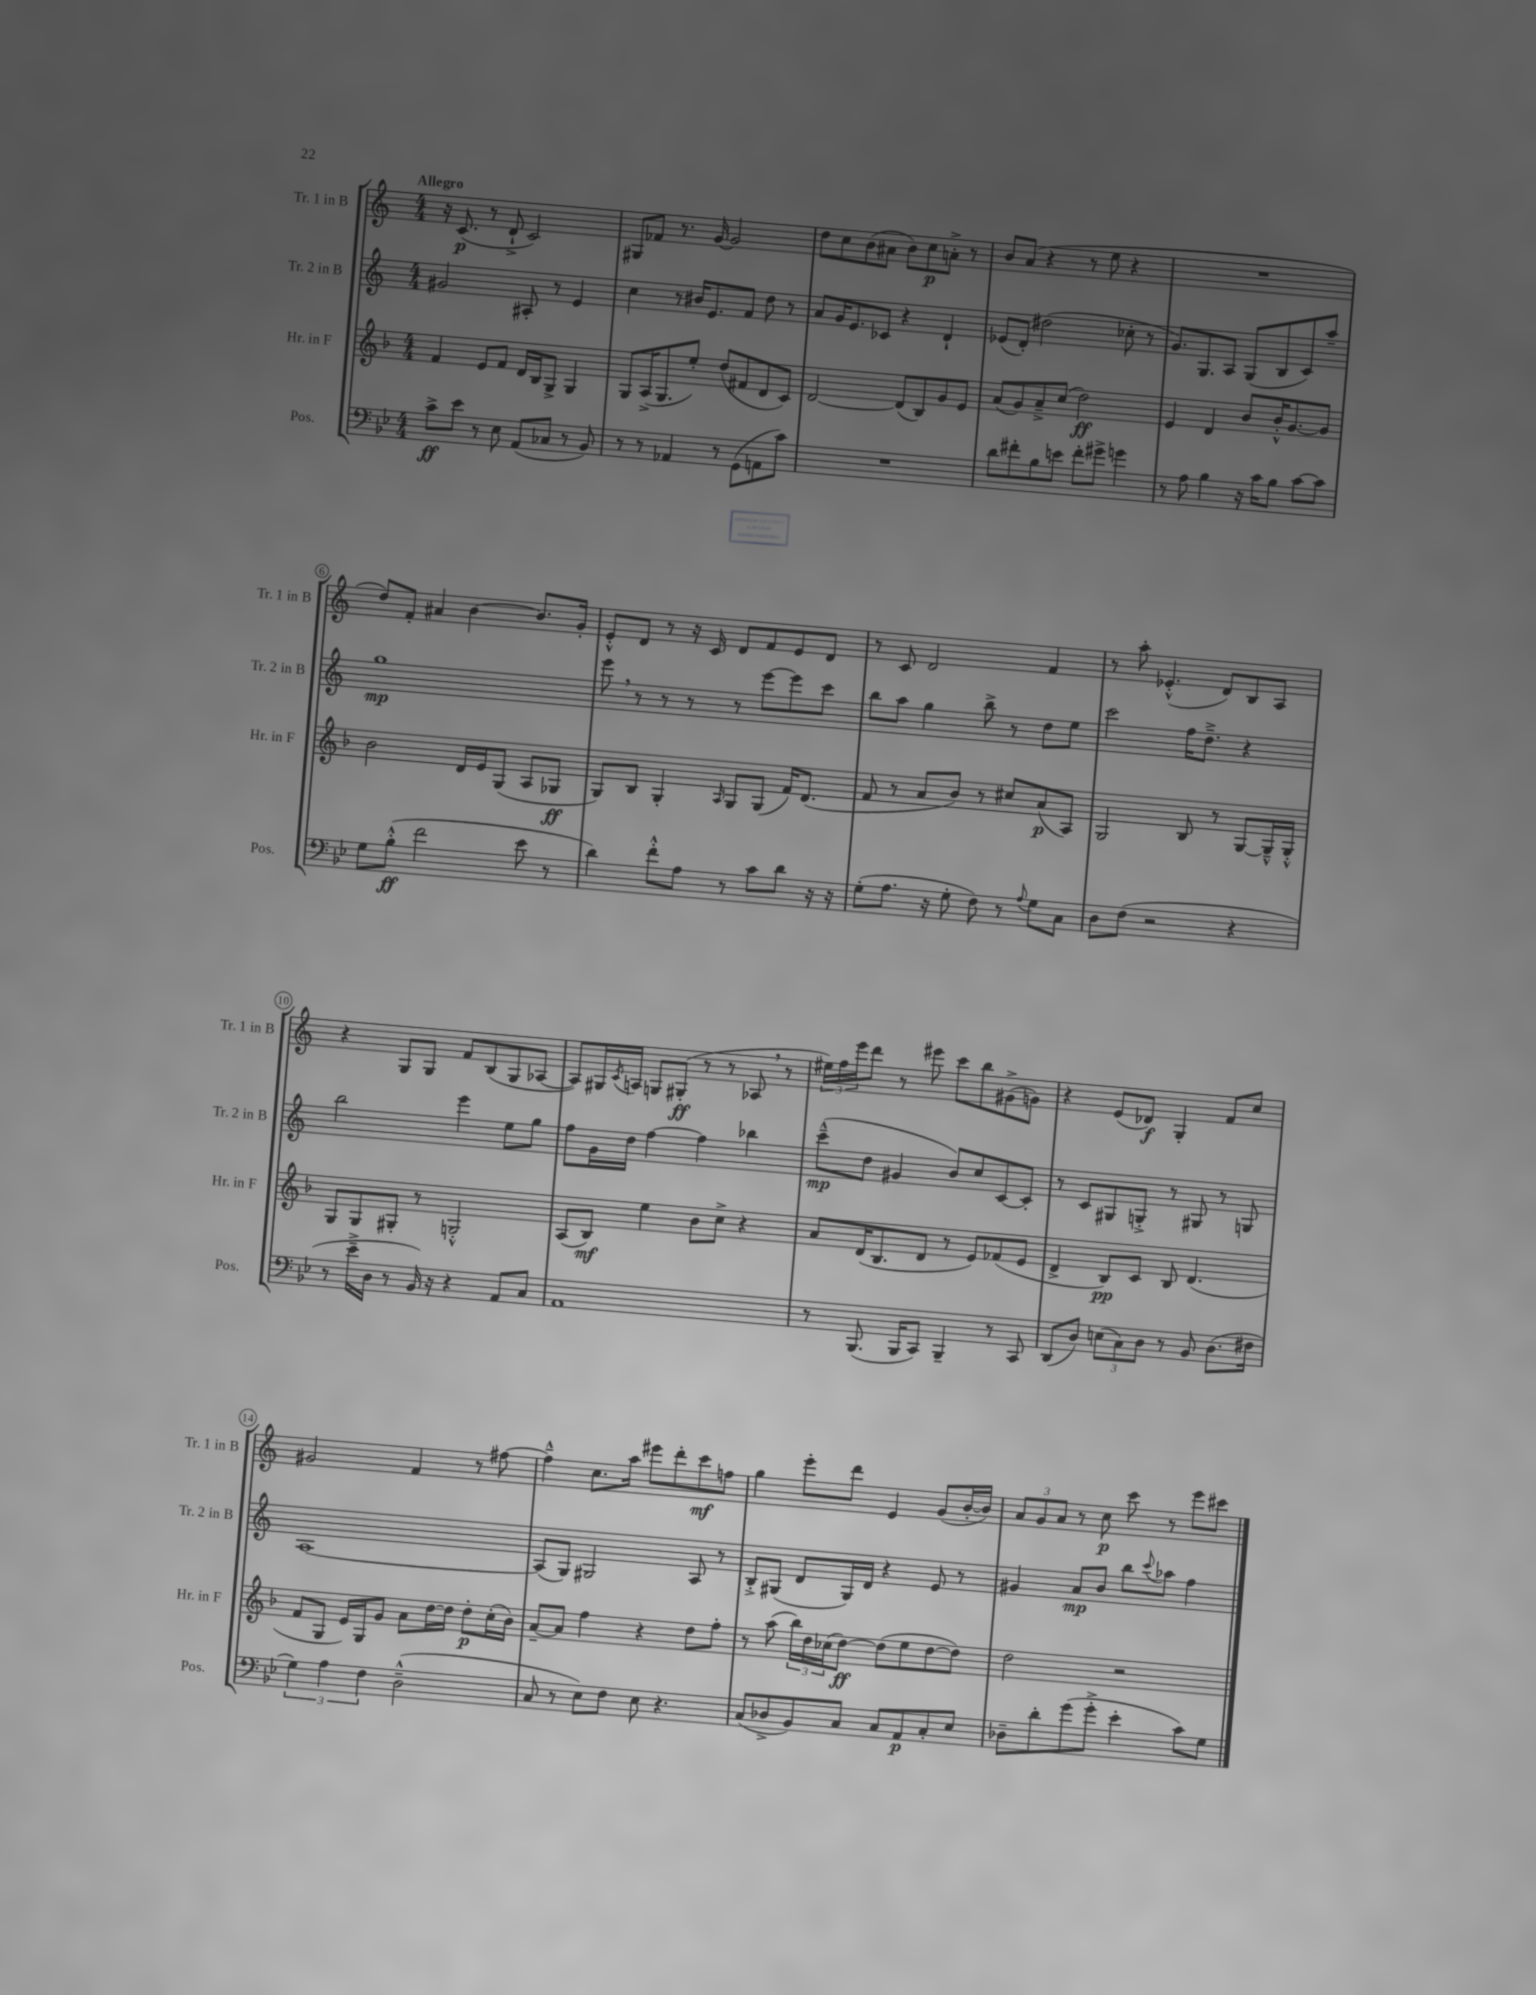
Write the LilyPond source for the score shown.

<<
\new StaffGroup <<
\new Staff = "s0" \with { instrumentName = "Tr. 1 in B" shortInstrumentName = "Tr. 1 in B" } {
    \clef treble \key c \major \numericTimeSignature \time 4/4 \tempo "Allegro"
    r16 c'8.\p( r8 d'8-!-> c'2) |
    gis8 fes'8 r8. g'16~ g'2 |
    d''8 c''8 b'8( ais'8 b'8) c''8\p a'8-.-> r8 |
    b'8 a'8( r4 r8 e''8 r4 |
    R1 |
    d''8) f'8-. ais'4 b'4~ b'8. g'16-. |
    e'8-.-^ d'8 r8 r16 c'16 d'8 f'8 e'8 d'8 |
    r8 c'8 d'2 f'4 |
    r8 a''8-. ees'4.-.-^( d'8) b8 a8 |
    r4 g8 g8 f'8 b8( g8 aes8~ |
    aes8) gis16 \acciaccatura { c'8 } a16 g8 gis8-.\ff( r8 r8 aes8 \breathe r8 |
    \tuplet 3/2 { eis''16) f''16 e'''16 } d'''8 r8 eis'''8 c'''8 b''8 gis'8->( g'8) |
    r4 e'8( des'8\f) g4-. f'8 c''8 |
    gis'2 f'4 r8 fis''8~ |
    fis''4---^ c''8. a''16 eis'''8 d'''8-. c'''8\mf f''8 |
    g''4 e'''8-. d'''8 e'4 g'8( b'16~-. b'16) |
    \tuplet 3/2 { a'8 g'8 a'8 } r8 c''8\p c'''8 r8 e'''8 cis'''8 \bar "|." |
}
\new Staff = "s1" \with { instrumentName = "Tr. 2 in B" shortInstrumentName = "Tr. 2 in B" } {
    \clef treble \key c \major \numericTimeSignature \time 4/4
    gis'2 ais8-. r8 e'4 |
    c''4 r8 bis'16 e'8. f'8 d''8 r8 |
    a'8 g'16 e'8. ces'8 r4 d'4-! |
    ees'8( d'8-.) dis''2( ces''8-. r8 |
    g'8.) g8. a8 g8( b8 c'8) a''8-- |
    g''1\mp |
    e'''8 \breathe r8 r8 r8 r8 e'''8~ e'''8 c'''8 |
    b''8 a''8 g''4 b''8-> r8 d''8 e''8 |
    c'''2 f''16 d''8.---> r4 |
    b''2 e'''4 e''8 g''8 |
    f''8 g'16 d''16 f''4~ f''4 bes''4 |
    c'''8---^\mp( d''8 gis'4 b'8) c''8 c'8~ c'8-. |
    r8 c'8 gis8 g8-.-> r8 gis8 r8 g8 |
    a1~ |
    a8( g8) gis2 a8 r8 |
    b8-.-> gis8( d'8 gis16) d'16 r4 e'8 r8 |
    gis'4 a'8\mp b'8 b''8 \appoggiatura { c'''8 } aes''8 f''4 \bar "|." |
}
\new Staff = "s2" \with { instrumentName = "Hr. in F" shortInstrumentName = "Hr. in F" } {
    \clef treble \key f \major \numericTimeSignature \time 4/4
    f'4 e'8 f'8 d'16 bes16 g8-> g4 |
    g8 a16->( g8. e''8-.) d''8( fis'8 d'8 c'8) |
    d'2~ d'8( bes8) g'8 e'8 |
    a'8( g'8) a'8---> c''8( d''2\ff) |
    e'4 d'4 bes'8 bes'16-.-^ g'8.~ g'8 |
    bes'2 d'16 e'16 g8( a8 ges8\ff |
    g8) bes8 g4-. \grace { a16 } g8 g8( f'16) d'8.( |
    f'8 r8 a'8 bes'8) r8 cis''8 a'8\p( a8) |
    g2 bes8 r8 g8~ g16---^ g16-.-^ |
    g8 g8 gis8-. r8 g2-.-^ |
    a8( bes8\mf) e''4 bes'8 c''8-> r4 |
    a'8 d'16( bes8. d'8 r8 e'8) fes'8( e'8 |
    d'4-> bes8\pp) c'8 bes8 d'4.( |
    f'8 g8 e'16) g16 g'8 a'8 d''16~ d''16 d''8-.\p c''16-.( bes'16) |
    a'8~-- a'8 f''4 r4 d''8 f''8-. |
    r8 a''8( \tuplet 3/2 { bes''16) d''16 ces''16( } d''8~\ff) d''8( e''8 d''8~ d''8) |
    d''2 r2 \bar "|." |
}
\new Staff = "s3" \with { instrumentName = "Pos." shortInstrumentName = "Pos." } {
    \clef bass \key bes \major \numericTimeSignature \time 4/4
    c'8->\ff ees'8 r8 ees8 a,8( ces8 r8 bes,8) |
    r8 r8 aes,4 r8 g,8( a,8 c'8) |
    R1 |
    d'8 fis'8-. bes8 e'8 fis'8-. gis'8-> g'4 |
    r8 a8 bes4 r16 c'16 bes8 c'8~ c'8 |
    g8 bes8-.-^\ff( f'2 ees'8 r8 |
    d'4) f'8-.-^ a8 r8 c'8 d'8 r16 r16 |
    g8-.( a8. r16 g8-. f8) r8 \appoggiatura { a8 } g8 c8 |
    d8 f8( r2 r4 |
    r8 ees'16---> d16 r8 bes,16) r16 r4 a,8 c8 |
    a,1 |
    r8 bes,,8.( bes,,16 c,8) bes,,4-- r8 c,8 |
    d,8( d8) \tuplet 3/2 { e8( c8) d8 } r8 bes,8 d8.( fis16 |
    \tuplet 3/2 { g4) a4 f4 } d2---^( |
    c8 r8 ees8) f8 ees8 r4. |
    c8( des8-> bes,8) c8 c8 a,8\p c8-. ees8 |
    des8-- d'8-. g'8( g'8-.-> ees'4-. c'8) g8 \bar "|." |
}
>>
>>
\layout { \context { \Score \override BarNumber.stencil = #(make-stencil-circler 0.1 0.3 ly:text-interface::print) } }
